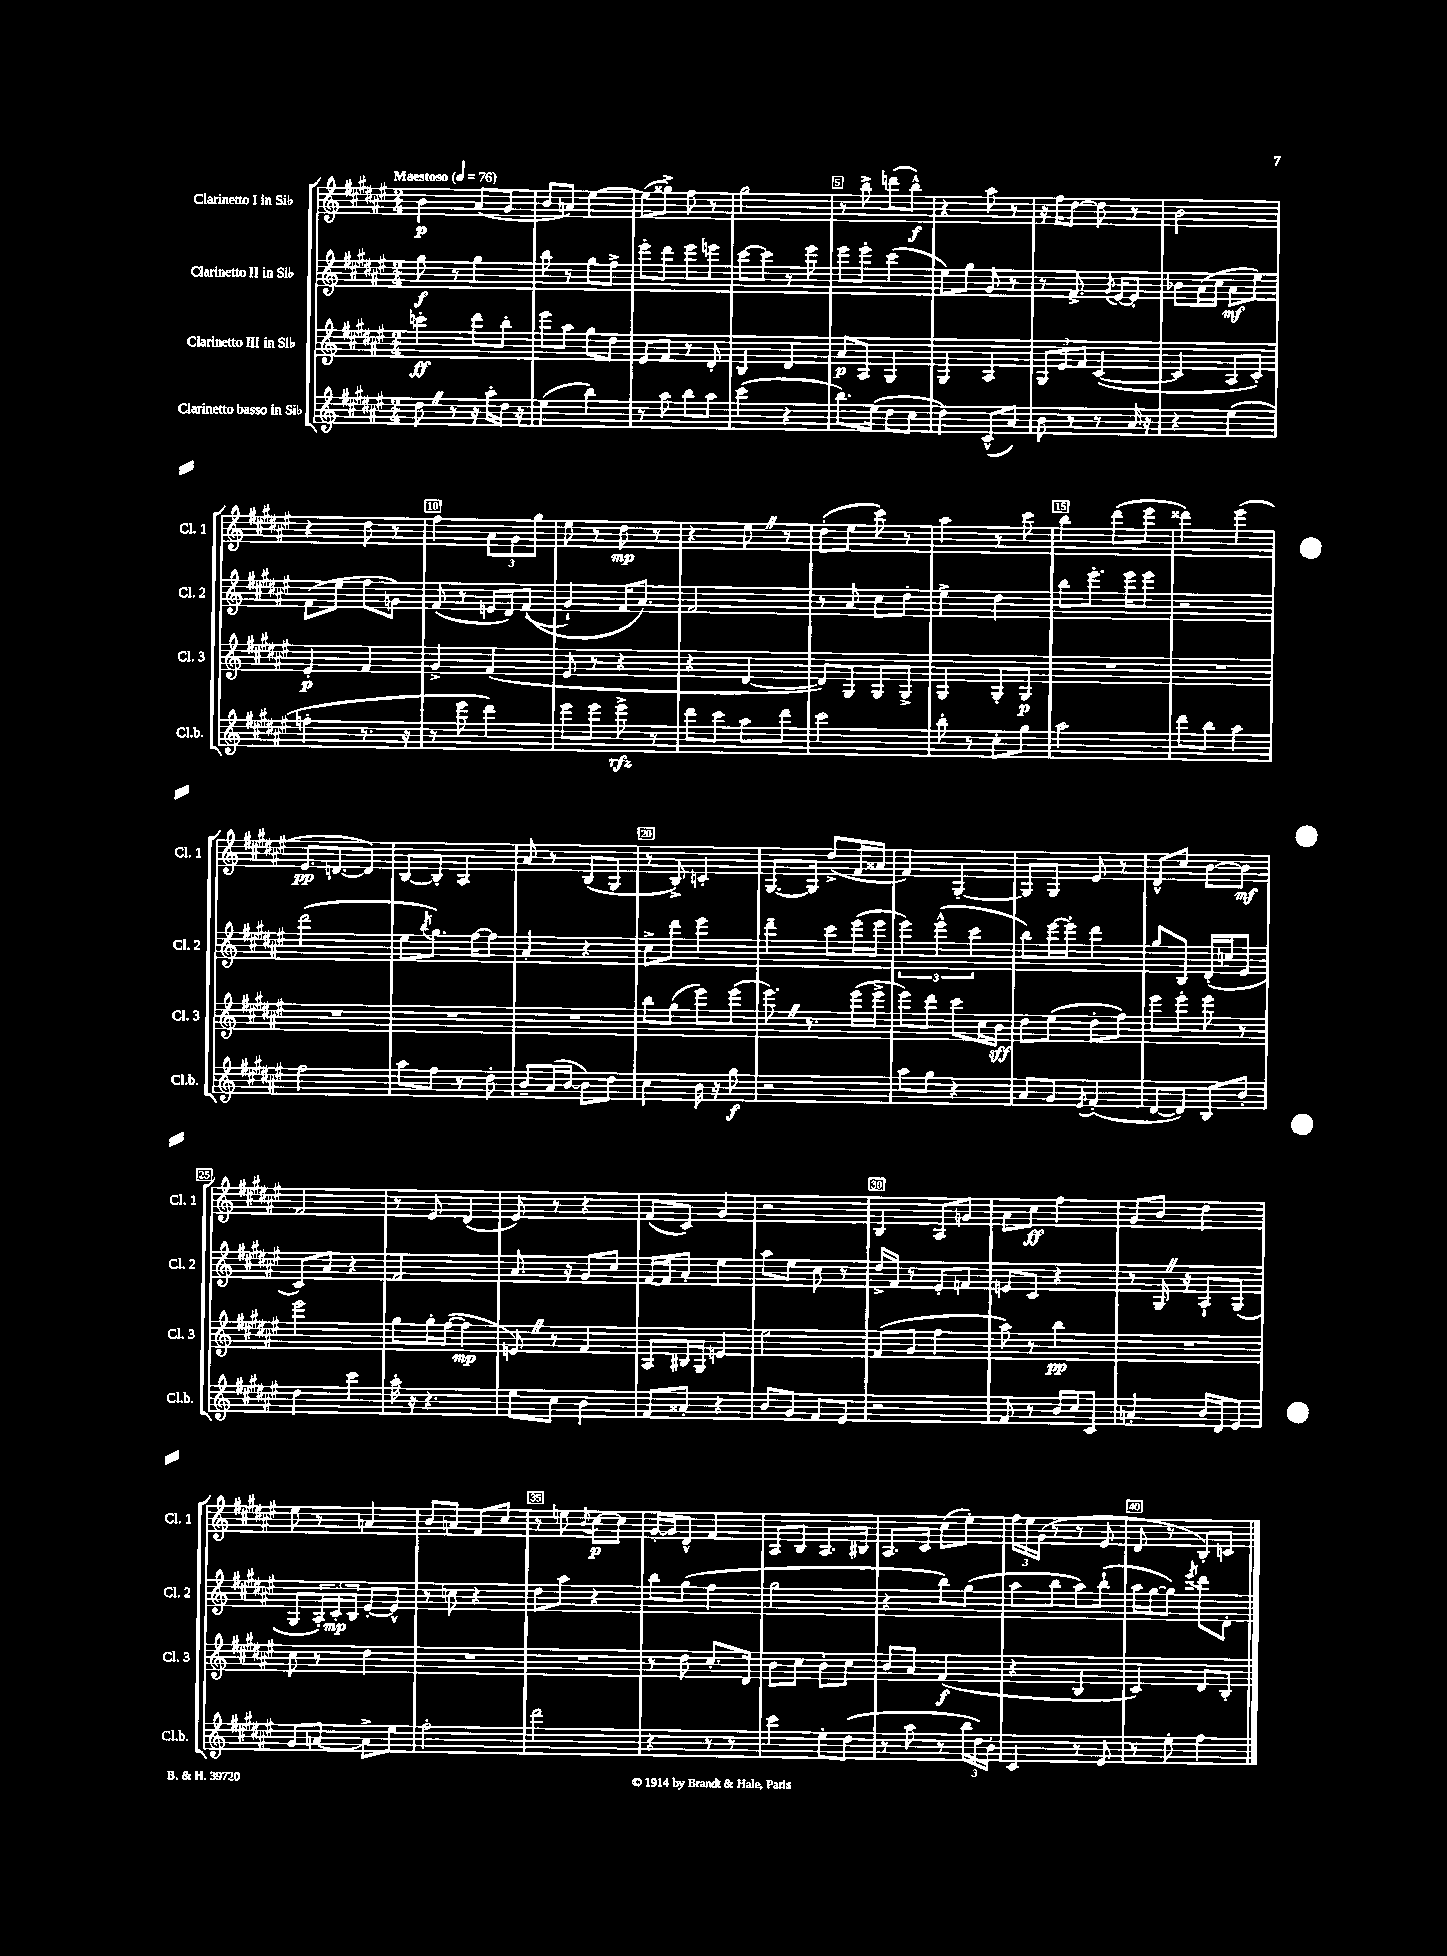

**kern	**dynam	**kern	**dynam	**kern	**dynam	**kern	**dynam
*part4	*part4	*part3	*part3	*part2	*part2	*part1	*part1
*staff4	*staff4	*staff3	*staff3	*staff2	*staff2	*staff1	*staff1
*I"Clarinetto basso in Si♭	*	*I"Clarinetto III in Si♭	*	*I"Clarinetto II in Si♭	*	*I"Clarinetto I in Si♭	*
*I'Cl.b.	*	*I'Cl. 3	*	*I'Cl. 2	*	*I'Cl. 1	*
*clefG2	*	*clefG2	*	*clefG2	*	*clefG2	*
*k[f#c#g#d#a#e#]	*	*k[f#c#g#d#a#e#]	*	*k[f#c#g#d#a#e#]	*	*k[f#c#g#d#a#e#]	*
*M2/4	*	*M2/4	*	*M2/4	*	*M2/4	*
*MM76	*	*MM76	*	*MM76	*	*MM76	*
=1	=1	=1	=1	=1	=1	=1	=1
!	!	!	!	!	!	!LO:TX:a:B:t=Maestoso	!
8dd#Z\	.	4cccn'\	ff	8gg#\	f	4b\	p
8r	.	.	.	8r	.	.	.
16r	.	8ddd#\L	.	4gg#\	.	(8a#/L	.
16aa#'\LL	.	.	.	.	.	.	.
16dd#\JJ	.	8bb'\J	.	.	.	8g#/J	.
16r	.	.	.	.	.	.	.
=2	=2	=2	=2	=2	=2	=2	=2
(4ee#\	.	8eee#\L	.	8bb\	.	8b/L	.
.	.	8aa#\J	.	8r	.	8an/J)	.
4bb\)	.	8gg#\L	.	8gg#\L	.	[4ee#\	.
.	.	8dd#\J	.	8ff#^\J	.	.	.
=3	=3	=3	=3	=3	=3	=3	=3
8r	.	8e#/L	.	8eee#'\L	.	(8ee#\L]	.
8aa#\	.	8f#/J	.	8ddd#\J	.	8gg##X^\J)	.
8bb\L	.	8r	.	8eee#\L	.	8ff#\	.
8aa#\J	.	8d#'/	.	8eeen\J	.	8r	.
=4	=4	=4	=4	=4	=4	=4	=4
(4ccc#\	.	4B/	.	[8ccc#\L	.	2gg#\	.
.	.	.	.	8ccc#\J]	.	.	.
4r	.	4d#/	.	8r	.	.	.
.	.	.	.	8eee#\	.	.	.
=5	=5	=5	=5	=5	=5	=5	=5
8.bb\L)	.	8a#/L	p	8eee#\L	.	8r	.
.	.	8A#/J	.	8eee#'\J	.	8bb^\	.
(16ee#\Jk	.	.	.	.	.	.	.
8dd#\L	.	4G#/	.	(4ccc#\	.	(8dddn\L	.
8cc#\J	.	.	.	.	.	8bb^^\J)	f
=6	=6	=6	=6	=6	=6	=6	=6
4dd#\)	.	4G#/	.	8ee#\L)	.	4r	.
.	.	.	.	8gg#\J	.	.	.
(8c#^^/L	.	4A#/	.	8g#/	.	8aa#\	.
8a#/J)	.	.	.	8r	.	8r	.
=7	=7	=7	=7	=7	=7	=7	=7
8b\	.	12G#/L	.	8r	.	16r	.
.	.	.	.	.	.	16ff#\KL	.
.	.	12e#/	.	.	.	.	.
8r	.	.	.	8.f#^/	.	[8dd#\J	.
.	.	12f#/J	.	.	.	.	.
8r	.	([4c#/	.	.	.	8dd#\]	.
.	.	.	.	8qg#/	.	.	.
.	.	.	.	[16e#/KL	.	.	.
16a#/	.	.	.	8e#'/J]	.	8r	.
16r	.	.	.	.	.	.	.
=8	=8	=8	=8	=8	=8	=8	=8
4r	.	4c#/]	.	8b-X\L	.	2b\	.
.	.	.	.	(16a#\L	.	.	.
.	.	.	.	16cc#\JJ	.	.	.
(4ee#\	.	8A#/L	.	8a#\L	mf	.	.
.	.	8c#'/J)	.	8ee#\J)	.	.	.
!!LO:LB:g=z
=9	=9	=9	=9	=9	=9	=9	=9
4ffn'\	.	4e#'/	p	(8f#\L	.	4r	.
.	.	.	.	8ee#\J	.	.	.
8.r	.	4f#/	.	8ff#\L	.	8dd#\	.
.	.	.	.	8gn\J)	.	8r	.
16r	.	.	.	.	.	.	.
=10	=10	=10	=10	=10	=10	=10	=10
8r	.	4g#^/	.	(8f#/	.	4ff#\	.
8eee#\	.	.	.	8r	.	.	.
4ddd#\)	.	(4f#/	.	16en/LL	.	12a#\L	.
.	.	.	.	16d#/J)	.	.	.
.	.	.	.	.	.	12g#\	.
.	.	.	.	((8f#/J	.	.	.
.	.	.	.	.	.	12gg#\J	.
=11	=11	=11	=11	=11	=11	=11	=11
8eee#\L	.	8e#/	.	4g#`/)	.	8ee#\	.
8eee#\J	.	8r	.	.	.	8r	.
8eee#^\	rfz	4r	.	16f#/KL	.	8dd#\	mp
.	.	.	.	8.a#/J)	.	.	.
8r	.	.	.	.	.	8r	.
=12	=12	=12	=12	=12	=12	=12	=12
8ddd#\L	.	4r	.	2f#/	.	4r	.
8ccc#\J	.	.	.	.	.	.	.
8aa#\L	.	[4d#/	.	.	.	8ee#Z\	.
8ddd#\J	.	.	.	.	.	8r	.
=13	=13	=13	=13	=13	=13	=13	=13
2ccc#\	.	8d#/L])	.	8r	.	(8dd#'\L	.
.	.	8G#/J	.	8a#/	.	8ee#\J	.
.	.	8G#/L	.	8cc#\L	.	8ccc#\)	.
.	.	8G#^/J	.	8dd#'\J	.	8r	.
=14	=14	=14	=14	=14	=14	=14	=14
8bb'\	.	4G#/	.	4ee#^\	.	4aa#\	.
8r	.	.	.	.	.	.	.
8cc#'\L	.	8G#'/L	.	4dd#\	.	8r	.
8gg#\J	.	8G#/J	p	.	.	8ccc#\	.
=15	=15	=15	=15	=15	=15	=15	=15
2aa#\	.	2r	.	8bb\L	.	4bb\	.
.	.	.	.	8.eee#'\J	.	.	.
.	.	.	.	.	.	(8ddd#\L	.
.	.	.	.	16eee#\KL	.	.	.
.	.	.	.	8eee#\J	.	8eee#\J	.
=16	=16	=16	=16	=16	=16	=16	=16
8ddd#\L	.	2r	.	2r	.	4ddd##X\)	.
8bb\J	.	.	.	.	.	.	.
4aa#\	.	.	.	.	.	(4eee#\	.
!!LO:LB:g=z
=17	=17	=17	=17	=17	=17	=17	=17
2ff#\	.	2r	.	(2ddd#\	.	8.e#/L	pp
.	.	.	.	.	.	[8.dn/	.
.	.	.	.	.	.	8d/J])	.
=18	=18	=18	=18	=18	=18	=18	=18
8aa#\L	.	2r	.	8ee#\L	.	[8B/L	.
.	.	.	.	8qbb/	.	.	.
8ff#\J	.	.	.	8.gg#\J)	.	8B'/J]	.
8r	.	.	.	.	.	4A#/	.
.	.	.	.	[16ff#\KL	.	.	.
8dd#'\	.	.	.	8ff#\J]	.	.	.
=19	=19	=19	=19	=19	=19	=19	=19
8b~/L	.	2r	.	4a#'/	.	8a#/	.
(16a#/L	.	.	.	.	.	8r	.
[16b/JJ	.	.	.	.	.	.	.
8b\L])	.	.	.	4r	.	(8B/L	.
8dd#\J	.	.	.	.	.	8G#/J	.
=20	=20	=20	=20	=20	=20	=20	=20
4cc#\	.	8bb\L	.	8cc#^\L	.	8r	.
.	.	(8gg#\J	.	8ddd#\J	.	8B^/)	.
16b\	.	8eee#\L)	.	4eee#\	.	4cn'/	.
16r	.	.	.	.	.	.	.
8gg#\	f	(8eee#\J	.	.	.	.	.
=21	=21	=21	=21	=21	=21	=21	=21
2r	.	8.eee#Z\)	.	4ddd#~\	.	[8.G#/L	.
.	.	8.r	.	.	.	16G#/Jk]	.
.	.	.	.	8ccc#\L	.	(8dd#^/L	.
.	.	(16eee#\LL	.	(16eee#\L	.	16f#/L	.
.	.	16eee#^\JJ	.	16eee#\JJ	.	16a##X/JJ	.
=22	=22	=22	=22	=22	=22	=22	=22
8aa#\L	.	8eee#\L)	.	6eee#\)	.	4f#/)	.
8gg#\J	.	8ddd#\J	.	.	.	.	.
.	.	.	.	(6eee#^^\	.	.	.
4r	.	8ccc#\L	.	.	.	[4G#'/	.
.	.	.	.	6ccc#\	.	.	.
.	.	16cc#\L	.	.	.	.	.
.	.	16b\JJ	sff	.	.	.	.
=23	=23	=23	=23	=23	=23	=23	=23
8a#/L	.	8dd#\L	.	8bb\L)	.	8G#/L]	.
8g#/J	.	(8ee#\J	.	[16eee#\L	.	8G#/J	.
.	.	.	.	16eee#'\JJ]	.	.	.
8qe#/	.	.	.	.	.	.	.
(4f#'/	.	8dd#'\L	.	4ddd#\	.	8e#/	.
.	.	8ff#\J)	.	.	.	8r	.
=24	=24	=24	=24	=24	=24	=24	=24
[8d#/L	.	8eee#\L	.	8gg#/L	.	8d#^^/L	.
8d#/J])	.	8eee#'\J	.	8B/J	.	8cc#/J	.
8B/L	.	8eee#\	.	(16d#'/LL	.	[8b\L	.
.	.	.	.	16ccn/J	.	.	.
8b'/J	.	8r	.	8e#/J	.	8b\J]	mf
!!LO:LB:g=z
=25	=25	=25	=25	=25	=25	=25	=25
4dd#\	.	2eee#\	.	8c#/L)	.	2f#/	.
.	.	.	.	8a#/J	.	.	.
4ccc#\	.	.	.	4r	.	.	.
=26	=26	=26	=26	=26	=26	=26	=26
16aa#'\	.	8gg#\L	.	2f#/	.	8r	.
16r	.	.	.	.	.	.	.
4.r	.	16gg#'\L	.	.	.	8e#/	.
.	.	([16ff#\JJ	.	.	.	.	.
.	.	4ff#\]	mp	.	.	(4d#/	.
=27	=27	=27	=27	=27	=27	=27	=27
8ee#\L	.	8enZ/)	.	8.a#/	.	8e#/)	.
8cc#\J	.	8r	.	.	.	8r	.
.	.	.	.	16r	.	.	.
4b\	.	4f#/	.	8g#/L	.	4r	.
.	.	.	.	8cc#/J	.	.	.
=28	=28	=28	=28	=28	=28	=28	=28
8f#/L	.	8A#/L	.	[16f#/LL	.	(8f#/L	.
.	.	.	.	16f#/J]	.	.	.
8a##X'/J	.	16B#X/L	.	8a#'/J	.	8c#/J)	.
.	.	16G#/JJ	.	.	.	.	.
4r	.	4en/	.	4ee#\	.	4g#/	.
=29	=29	=29	=29	=29	=29	=29	=29
8b/L	.	2ee#\	.	8aa#\L	.	2r	.
8g#/J	.	.	.	8ee#\J	.	.	.
8f#/L	.	.	.	8cc#\	.	.	.
8e#/J	.	.	.	8r	.	.	.
=30	=30	=30	=30	=30	=30	=30	=30
2r	.	(8f#/L	.	16dd#^/LL	.	4B/	.
.	.	.	.	16f#/JJ	.	.	.
.	.	8g#/J	.	8r	.	.	.
.	.	4ff#\	.	8e#'/L	.	8A#/L	.
.	.	.	.	8fn/J	.	8gn/J	.
=31	=31	=31	=31	=31	=31	=31	=31
8f#/	.	8aa#\)	.	8en/L	.	8a#\L	.
8r	.	8r	.	8c#/J	.	8cc#\J	ff
16b/LL	.	4bb\	pp	4r	.	4ff#\	.
16cc#/J	.	.	.	.	.	.	.
8c#/J	.	.	.	.	.	.	.
=32	=32	=32	=32	=32	=32	=32	=32
4an'/	.	2r	.	8r	.	8g#/L	.
.	.	.	.	16G#Z/	.	8b/J	.
.	.	.	.	16r	.	.	.
16b/LL	.	.	.	8A#`/L	.	4dd#\	.
16d#/J	.	.	.	.	.	.	.
8e#/J	.	.	.	(8G#/J	.	.	.
!!LO:LB:g=z
=33	=33	=33	=33	=33	=33	=33	=33
8g#/L	.	8cc#\	.	8G#/L	.	8ee#\	.
[8an/J	.	8r	.	24A#'/L)	.	8r	.
.	.	.	.	24c#'/	mp	.	.
.	.	.	.	24B/JJ	.	.	.
8a^\L]	.	4dd#\	.	[8e#'/L	.	4an/	.
8ee#\J	.	.	.	8e#^^/J]	.	.	.
=34	=34	=34	=34	=34	=34	=34	=34
2ff#'\	.	2r	.	8r	.	8b'/L	.
.	.	.	.	8ccn\	.	8an/J	.
.	.	.	.	4r	.	8f#/L	.
.	.	.	.	.	.	8cc#/J	.
=35	=35	=35	=35	=35	=35	=35	=35
2ddd#\	.	2r	.	8dd#\L	.	8r	.
.	.	.	.	8aa#\J	.	8een\	.
.	.	.	.	.	.	8qqb/	.
.	.	.	.	4r	.	[8cc#\L	p
.	.	.	.	.	.	8cc#\J]	.
=36	=36	=36	=36	=36	=36	=36	=36
4r	.	8r	.	8bb\L	.	[16g#'/LL	.
.	.	.	.	.	.	16g#/J]	.
.	.	8dd#\	.	(8gg#\J	.	8d#^^/J	.
8r	.	8.cc#'/L	.	4ff#\	.	4f#/	.
8r	.	.	.	.	.	.	.
.	.	16d#/Jk	.	.	.	.	.
=37	=37	=37	=37	=37	=37	=37	=37
4ccc#\	.	8b\L	.	2gg#\	.	8A#/L	.
.	.	8cc#\J	.	.	.	8B/J	.
8ee#'\L	.	8b'\L	.	.	.	8.A#/L	.
(8dd#\J	.	8cc#\J	.	.	.	.	.
.	.	.	.	.	.	16B#X/Jk	.
=38	=38	=38	=38	=38	=38	=38	=38
8r	.	8b/L	.	4r	.	8.A#/L	.
8aa#\	.	8a#/J	.	.	.	.	.
.	.	.	.	.	.	16c#/Jk	.
8r	.	(4f#/	f	8bb\L)	.	(8cc#\L	.
24bb\LL	.	.	.	(8gg#\J	.	8ee#'\J)	.
24dd#\)	.	.	.	.	.	.	.
24b'\JJ	.	.	.	.	.	.	.
=39	=39	=39	=39	=39	=39	=39	=39
4c#/	.	4r	.	8aa#\L	.	24ff#\LL	.
.	.	.	.	.	.	24ee#\	.
.	.	.	.	.	.	(24g#\JJ	.
.	.	.	.	8bb\J	.	8r	.
8r	.	4B/	.	8aa#\L)	.	8r	.
8e#/	.	.	.	(8bb`\J	.	8e#/	.
=40	=40	=40	=40	=40	=40	=40	=40
8r	.	4c#/)	.	16aa#\LL	.	8d#/	.
.	.	.	.	[16gg#\J	.	.	.
8ee#'\	.	.	.	8gg#\J])	.	8r	.
.	.	.	.	8qeee#/	.	.	.
4ff#\	.	8d#/L	.	8ddd#\L	.	8B'/L)	.
.	.	8B'/J	.	8d#'\J	.	8cn/J	.
==	==	==	==	==	==	==	==
*-	*-	*-	*-	*-	*-	*-	*-
